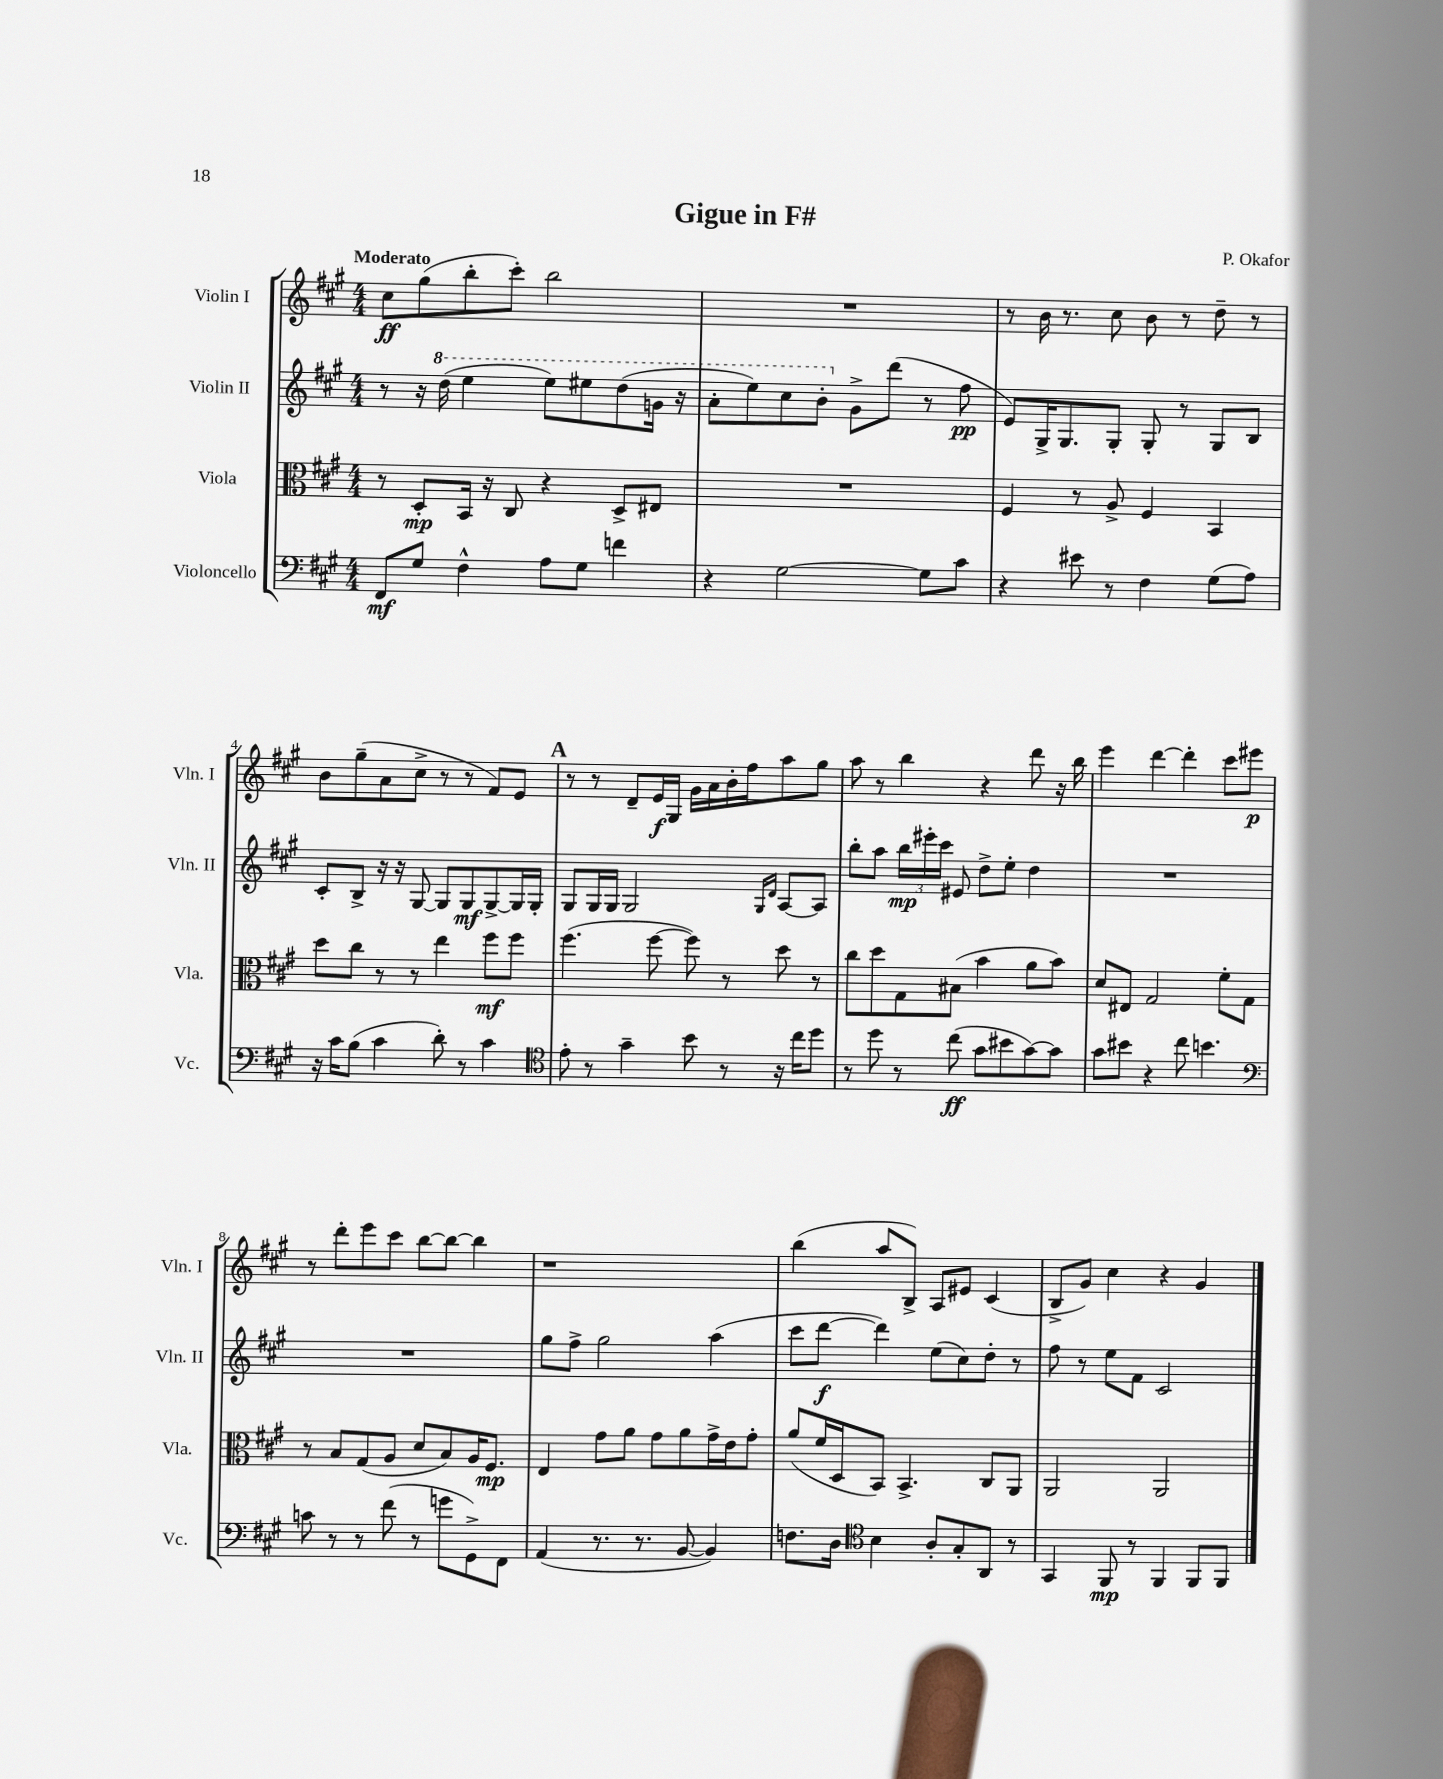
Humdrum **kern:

**kern	**kern	**kern	**kern
*staff4	*staff3	*staff2	*staff1
*clefF4	*clefC3	*clefG2	*clefG2
*k[f#c#g#]	*k[f#c#g#]	*k[f#c#g#]	*k[f#c#g#]
*M4/4	*M4/4	*M4/4	*M4/4
8FF#	8r	8r	8cc#
8G#	8D'	16r	(8gg#
.	.	(16ddd	.
4F#^^	16BB	4eee	8bb'
.	16r	.	.
.	8C#	.	8ccc#')
8A	4r	8eee)	2bb
8G#	.	8eee#	.
4f	8D^	(8ddd	.
.	8E#	16gg	.
.	.	16r	.
=	=	=	=
4r	1r	8aa'	1r
.	.	8eee)	.
[2G#	.	8ccc#	.
.	.	8bb'	.
.	.	8g#^	.
.	.	(8ddd	.
8G#]	.	8r	.
8c#	.	8ff#	.
=	=	=	=
4r	4F#	8e)	8r
.	.	16G#^	16b
.	.	8.G#	8.r
8e#	8r	.	.
8r	8A^	8G#'	8cc#
4F#	4F#	8G#'	8b
.	.	8r	8r
(8G#	4BB	8G#	8dd~
8A)	.	8B	8r
=	=	=	=
16r	8dd	8c#'	8b
16c#	.	.	.
(8B	8cc#	8B^	(8gg#~
4c#	8r	16r	8a
.	.	16r	.
.	8r	[8G#	8cc#^
8d')	4ee	8G#]	8r
8r	.	8G#	8r
4c#	8ff#	[8G#^	8f#)
.	8ff#	16G#]	8e
.	.	16G#'	.
=	=	=	=
*clefC4	*	*	*
8e'	(4.ff#	8G#	8r
8r	.	16G#	8r
.	.	16G#	.
4g#~	.	2G#	8d~
.	[8ff#	.	16e
.	.	.	16G#
8b	8ff#])	.	16g#
.	.	.	16a
8r	8r	.	16b'
.	.	.	16ff#
.	.	16qqG#	.
.	.	16qqd	.
16r	8dd	[8A	8aa
16cc#	.	.	.
8dd	8r	8A]	8gg#
=	=	=	=
8r	8cc#	8bb'	8aa
8dd	8dd	8aa	8r
8r	8G#	24bb	4bb
.	.	24eee#'	.
.	.	24ccc#	.
(8cc#	(8B#	8e#	.
8g#	4b	8dd^	4r
8b#	.	8ee'	.
[8g#)	8a	4dd	8ddd
8g#]	8b)	.	16r
.	.	.	16bb
=	=	=	=
8g#	8d	1r	4eee
8b#	8E#	.	.
4r	2G#	.	[4ddd
8cc#	.	.	4ddd']
4.b	.	.	.
.	8f#'	.	8ccc#
.	8G#	.	8eee#
=	=	=	=
*clefF4	*	*	*
8c	8r	1r	8r
8r	8B	.	8ddd'
8r	(8G#	.	8eee
(8f#	8A	.	8ccc#
8r	8d	.	[8bb
8g	8B)	.	8bb_
8GG#^)	16A	.	4bb]
.	8.F#	.	.
8FF#	.	.	.
=	=	=	=
(4AA	4E	8gg#	1r
.	.	8ff#^	.
8.r	8g#	2gg#	.
.	8a	.	.
8.r	.	.	.
.	8g#	.	.
[8BB	8a	.	.
4BB])	16g#^	(4aa	.
.	16e	.	.
.	8g#'	.	.
=	=	=	=
8.F	(8a	8ccc#	(4bb
.	16f#	[8ddd	.
16D	16D	.	.
*clefC4	*	*	*
4B	8BB)	4ddd])	8aa
.	4.BB^	.	8B^)
8A'	.	(8ee	8A
8G#'	.	8cc#)	8e#
8AA	8C#	8dd'	(4c#
8r	8AA	8r	.
=	=	=	=
4GG#	2AA	8ff#	8B^
.	.	8r	8g#)
8FF#	.	8ee	4cc#
8r	.	8f#	.
4FF#	2AA	2c#	4r
8FF#	.	.	4g#
8FF#	.	.	.
==	==	==	==
*-	*-	*-	*-
